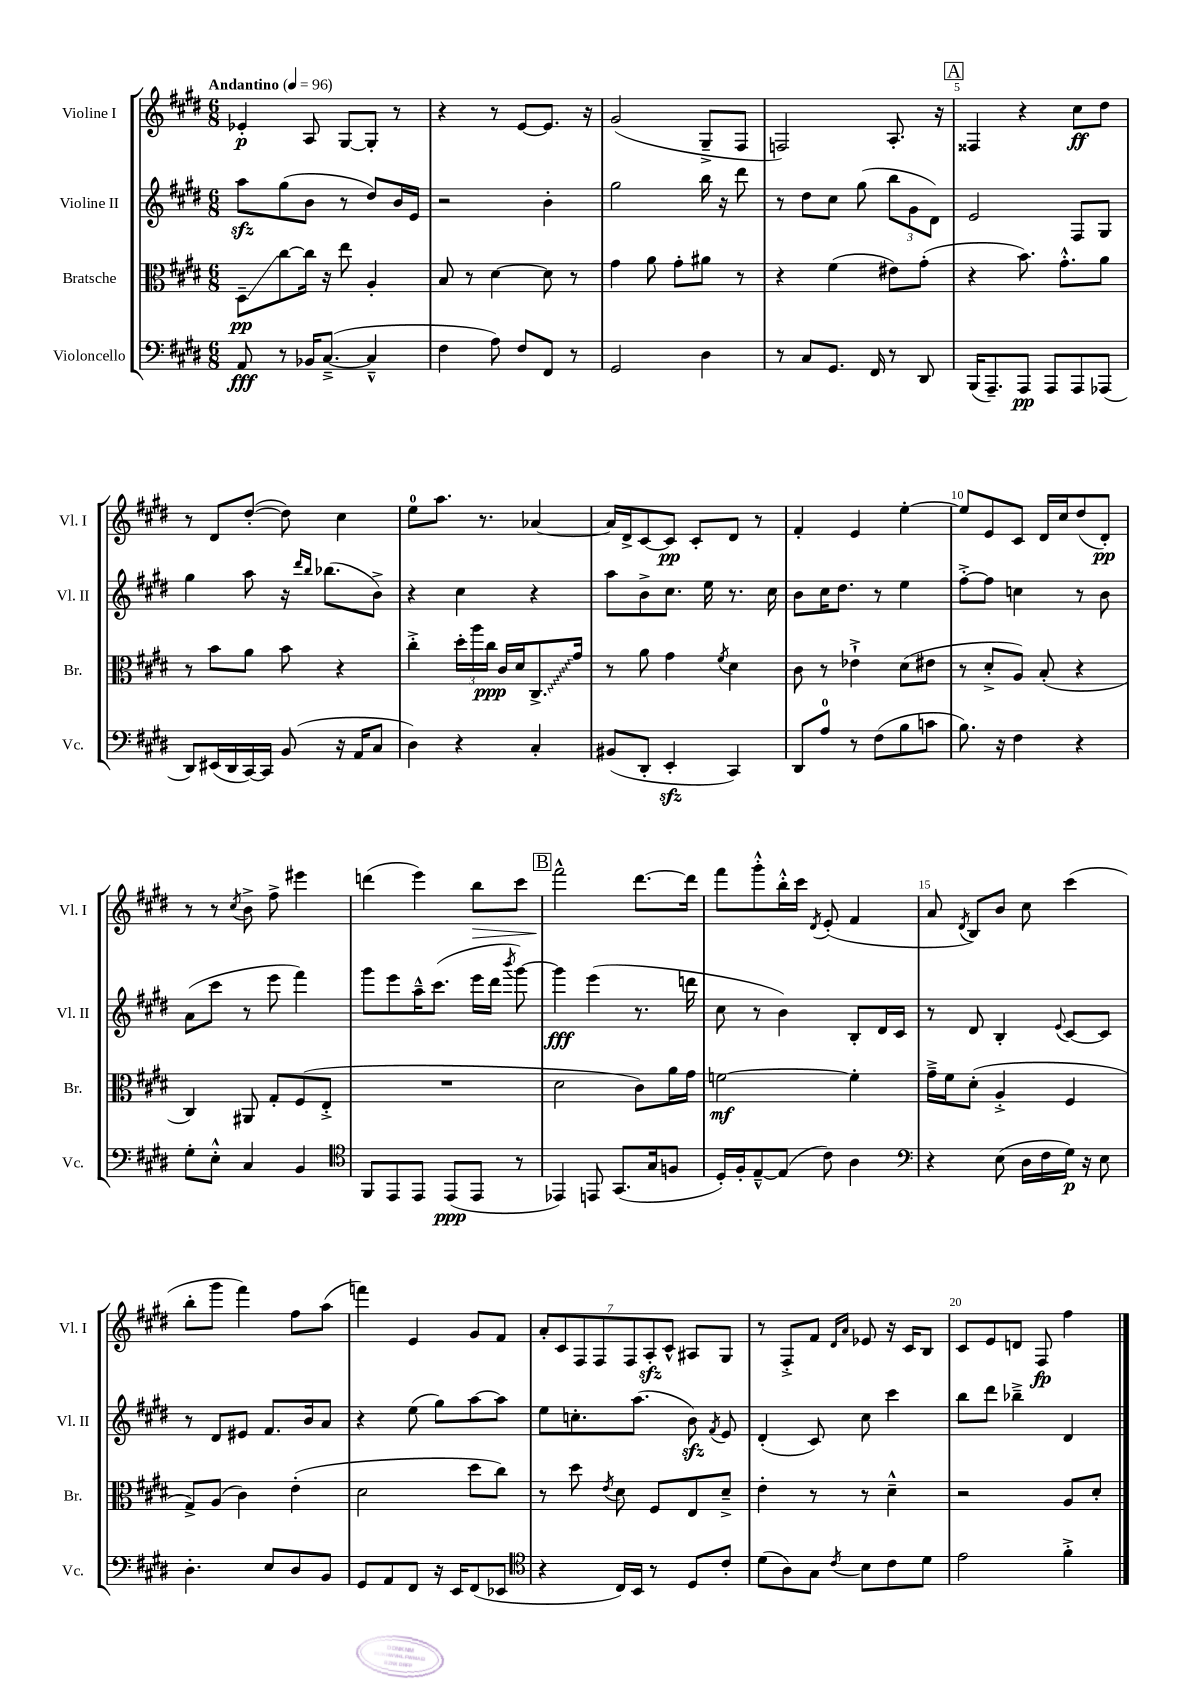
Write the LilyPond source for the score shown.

<<
\new StaffGroup <<
\new Staff = "s0" \with { instrumentName = "Violine I" shortInstrumentName = "Vl. I" } {
    \clef treble \key e \major \numericTimeSignature \time 6/8 \tempo "Andantino" 4 = 96
    \autoBeamOff ees'4-.\p a8 gis8[~ gis8]-. r8 |
    r4 r8 e'8[~ e'8.] r16 |
    gis'2( gis8[---> fis8] |
    f2) a8.-. r16 |
    \mark \markup { \box "A" } fisis4 r4 cis''8[\ff dis''8] |
    r8 dis'8[ dis''8]~-.( dis''8) cis''4 |
    e''8[-0 a''8.] r8. aes'4~ |
    aes'16[ dis'16-> cis'8~ cis'8]\pp cis'8[-. dis'8] r8 |
    fis'4-. e'4 e''4~-. |
    e''8[ e'8 cis'8] dis'16[ cis''16 dis''8( dis'8]-.\pp) |
    r8 r8 \acciaccatura { cis''8 } b'8-> fis''8-> eis'''4 |
    d'''4( e'''4) b''8[\> cis'''8] |
    \mark \markup { \box "B" } fis'''2-^\! dis'''8.[~ dis'''16] |
    fis'''8[ gis'''8-.-^ b''16-.-^ cis'''16] \acciaccatura { dis'8 } e'8-.( fis'4 |
    a'8 \acciaccatura { dis'8 } b8[) b'8] cis''8 cis'''4( |
    b''8[-. gis'''8] fis'''4) fis''8[ a''8]( |
    f'''4) e'4 gis'8[ fis'8] |
    \tuplet 7/4 { a'8[-. cis'8 fis8 fis8 fis8 a8-.\sfz cis'8]-^ } ais8[ gis8] |
    r8 fis8[-.-> fis'8] \grace { dis'16[ a'16] } ees'8 r16 cis'16[ b8] |
    cis'8[ e'8 d'8] fis8\fp fis''4 \bar "|." |
}
\new Staff = "s1" \with { instrumentName = "Violine II" shortInstrumentName = "Vl. II" } {
    \clef treble \key e \major \numericTimeSignature \time 6/8
    \autoBeamOff a''8[\sfz gis''8( b'8] r8 dis''8[) b'16 e'16] |
    r2 b'4-. |
    gis''2 b''16 r16 dis'''8 |
    r8 dis''8[ cis''8] gis''8( \tuplet 3/2 { b''8[ gis'8 dis'8]) } |
    \mark \markup { \box "A" } e'2 fis8[ gis8] |
    gis''4 a''8 r16 \grace { dis'''16[ b''16] } bes''8.[( b'8]->) |
    r4 cis''4 r4 |
    a''8[ b'8-> cis''8.] e''16 r8. cis''16 |
    b'8[ cis''16 dis''8.] r8 e''4 |
    fis''8[~-.-> fis''8] c''4 r8 b'8 |
    a'8[( cis'''8] r8 e'''8 fis'''4) |
    gis'''8[ e'''8 a''16---^ cis'''8.]( e'''16[ dis'''16] \acciaccatura { b'''8 } gis'''8~) |
    \mark \markup { \box "B" } gis'''4\fff e'''4( r8. d'''16 |
    cis''8 r8 b'4) b8[-. dis'16 cis'16] |
    r8 dis'8 b4-. \appoggiatura { e'8 } cis'8[~ cis'8] |
    r8 dis'8[ eis'8] fis'8.[ b'16 a'8] |
    r4 e''8( gis''8[) a''8~ a''8] |
    e''8[ c''8.-. a''8.]( b'8\sfz) \acciaccatura { fis'8 } e'8 |
    dis'4-.( cis'8) cis''8 cis'''4 |
    b''8[ dis'''8] bes''4---> dis'4 \bar "|." |
}
\new Staff = "s2" \with { instrumentName = "Bratsche" shortInstrumentName = "Br." } {
    \clef alto \key e \major \numericTimeSignature \time 6/8
    \autoBeamOff dis8[--\glissando\pp cis''8~ cis''16] r16 e''8 a4-. |
    b8 r8 dis'4~ dis'8 r8 |
    gis'4 a'8 gis'8[-. ais'8] r8 |
    r4 fis'4( eis'8[) gis'8]-.( |
    \mark \markup { \box "A" } r4 b'8.) gis'8.[-.-^ a'8] |
    r8 b'8[ a'8] b'8 r4 |
    cis''4-.-> \tuplet 3/2 { dis''16[-. a''16 cis''16]\ppp } cis'16[ dis'16 \once \override Glissando.style = #'zigzag cis8.->\glissando gis'16] |
    r8 a'8 gis'4 \acciaccatura { fis'8 } dis'4 |
    cis'8 r8 ees'4-!-> dis'8[( eis'8] |
    r8 dis'8[-.-> a8]) b8-.( r4 |
    cis4) ais,8 gis8[-. fis8( e8]-.-> |
    R2. |
    \mark \markup { \box "B" } dis'2 cis'8[) a'16 gis'16] |
    f'2~\mf f'4-. |
    gis'16[---> fis'16 dis'8]-.( a4-.-> fis4 |
    gis8[->) a8]( cis'4) e'4-.( |
    dis'2 dis''8[ cis''8]) |
    r8 dis''8 \acciaccatura { e'8 } dis'8 fis8[ e8 dis'8]---> |
    e'4-. r8 r8 dis'4---^ |
    r2 a8[ dis'8]-. \bar "|." |
}
\new Staff = "s3" \with { instrumentName = "Violoncello" shortInstrumentName = "Vc." } {
    \clef bass \key e \major \numericTimeSignature \time 6/8
    \autoBeamOff a,8\fff r8 bes,16[ cis8.]~--->( cis4---^ |
    fis4 a8) fis8[ fis,8] r8 |
    gis,2 dis4 |
    r8 cis8[ gis,8.] fis,16 r8 dis,8 |
    \mark \markup { \box "A" } b,,16[( a,,8.--) a,,8]\pp a,,8[ a,,8 aes,,8]( |
    dis,8[) eis,16( dis,16 cis,16~) cis,16] b,8( r16 a,16[ cis8] |
    dis4) r4 cis4-. |
    bis,8[( dis,8]-. e,4-.\sfz cis,4) |
    dis,8[ a8]-0 r8 fis8[( b8 c'8] |
    b8.) r16 fis4 r4 |
    gis8[-. e8]-.-^ cis4 b,4 |
    \clef tenor fis,8[ e,8 e,8] e,8[\ppp( e,8] r8 |
    \mark \markup { \box "B" } ees,4) e,8 gis,8.[( gis16 f8] |
    dis16[-.) fis16-. e8~---^ e8]( cis'8) a4 |
    \clef bass r4 e8( dis16[ fis16 gis16]\p) r16 e8 |
    dis4.-. e8[ dis8 b,8] |
    gis,8[ a,8 fis,8] r16 e,16[ fis,8( ees,8] |
    \clef tenor r4 cis16[) b,16] r8 dis8[ cis'8]-. |
    dis'8[( a8) gis8] \acciaccatura { cis'8 } b8[ cis'8 dis'8] |
    e'2 fis'4-.-> \bar "|." |
}
>>
>>
\layout { \context { \Score \override BarNumber.break-visibility = ##(#f #t #t) barNumberVisibility = #(every-nth-bar-number-visible 5) } }
